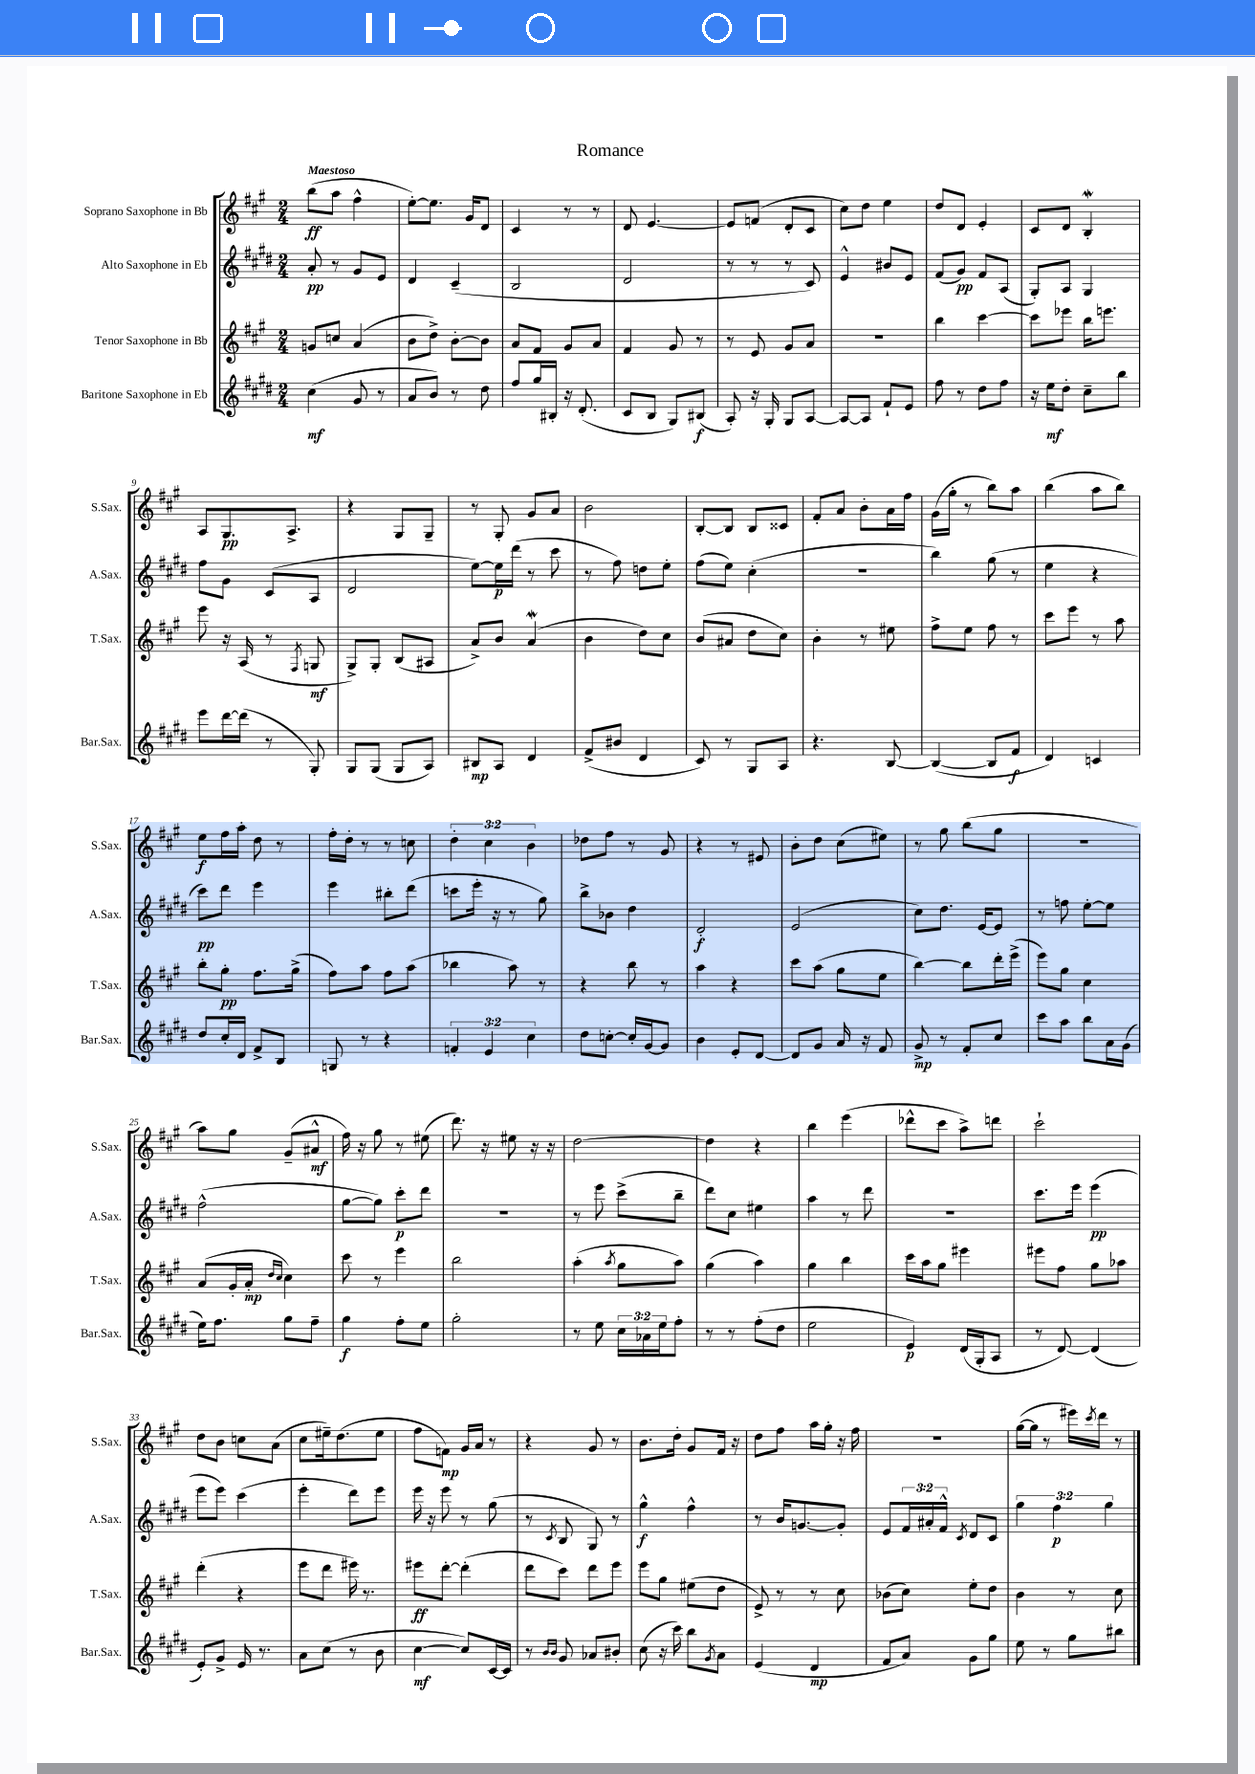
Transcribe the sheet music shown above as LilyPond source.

\header { title = "Romance" }
<<
\new StaffGroup <<
\new Staff = "s0" \with { instrumentName = "Soprano Saxophone in Bb" shortInstrumentName = "S.Sax." } {
    \clef treble \key a \major \numericTimeSignature \time 2/4 \override Staff.TupletNumber.text = #tuplet-number::calc-fraction-text \tempo "Maestoso"
    b''8\ff( a''8 fis''4-^ |
    e''8~-.) e''8. gis'16 d'8 |
    cis'4 r8 r8 |
    d'8 e'4.~ |
    e'8 f'8( d'8-. cis'8 |
    cis''8) d''8 e''4 |
    d''8 d'8 e'4-. |
    cis'8 d'8 b4-.\mordent |
    a8 gis8.\pp a8.-> |
    r4 gis8 gis8-- |
    r8 gis8-. gis'8 a'8 |
    b'2 |
    b8~-. b8 b8 cisis'8 |
    fis'8-. a'8 b'8-. a'16 fis''16 |
    gis'16( gis''16-. r8 b''8) a''8 |
    b''4( a''8 b''8) |
    e''8\f fis''16 a''16-. d''8 r8 |
    fis''16-. d''16-. r8 r8 c''8 |
    \tuplet 3/2 { d''4-. cis''4 b'4 } |
    des''8 fis''8 r8 gis'8 |
    r4 r8 eis'8 |
    b'8-. d''8 cis''8( eis''8) |
    r8 gis''8 b''8( gis''8 |
    R2 |
    a''8) gis''8 gis'8--( ais'8-^\mf |
    fis''16) r16 gis''8 r8 eis''8( |
    d'''8.) r16 eis''8 r16 r16 |
    d''2~ |
    d''4 r4 |
    b''4 e'''4( |
    des'''8-^ cis'''8 a''8->) d'''8 |
    cis'''2-! |
    d''8 b'8 c''8 a'8( |
    cis''8 eis''16--) d''8.( eis''8 |
    fis''8 f'8\mp) gis'16 a'16 r8 |
    r4 gis'8 r8 |
    b'8. d''16-. gis'8 fis'16 r16 |
    d''8 fis''8 a''16 gis''16-. r16 fis''16 |
    R2 |
    gis''16~( gis''16 r8 eis'''16) \acciaccatura { cis'''8 } d'''16 r8 \bar "|." |
}
\new Staff = "s1" \with { instrumentName = "Alto Saxophone in Eb" shortInstrumentName = "A.Sax." } {
    \clef treble \key e \major \numericTimeSignature \time 2/4 \override Staff.TupletNumber.text = #tuplet-number::calc-fraction-text
    a'8-.\pp r8 gis'8 e'8 |
    dis'4 cis'4--( |
    b2 |
    dis'2 |
    r8 r8 r8 cis'8) |
    e'4-^ bis'8 e'8 |
    fis'8( gis'8\pp) fis'8 a8( |
    gis8-.) a8 gis4 |
    fis''8 gis'8 cis'8( a8 |
    dis'2 |
    e''8~) e''16\p dis'''16( r8 cis'''8 |
    r8 fis''8) d''8 e''8-. |
    fis''8( e''8) cis''4-.( |
    R2 |
    b''4) gis''8( r8 |
    e''4 r4 |
    cis'''8\pp) dis'''8 e'''4 |
    e'''4 bis''8-. dis'''8( |
    c'''8 e'''16-. r16 r8 gis''8) |
    b''8-> bes'8 dis''4 |
    dis'2-.\f |
    e'2( |
    cis''8) dis''8. e'16~ e'8 |
    r8 f''8 e''8~-. e''8 |
    fis''2-^( |
    gis''8~ gis''8) cis'''8-.\p dis'''8 |
    R2 |
    r8 e'''8 cis'''8->( b''8-- |
    dis'''8) cis''8 eis''4 |
    a''4 r8 dis'''8 |
    R2 |
    cis'''8. e'''16 e'''4\pp( |
    e'''8 e'''8) cis'''4( |
    e'''4-. dis'''8) e'''8 |
    e'''16 r16 e'''8 r8 gis''8( |
    r8 \acciaccatura { cis'8 } b8 gis8) r8 |
    gis''4-^\f fis''4-^ |
    r8 b'16 g'8.~ g'8-. |
    e'8 \tuplet 3/2 { fis'16 ais'16-. fis'16-^ } \acciaccatura { cis'8 } dis'8 cis'8 |
    \tuplet 3/2 { gis''4 fis''4\p gis''4 } \bar "|." |
}
\new Staff = "s2" \with { instrumentName = "Tenor Saxophone in Bb" shortInstrumentName = "T.Sax." } {
    \clef treble \key a \major \numericTimeSignature \time 2/4
    g'8 c''8 a'4( |
    b'8 d''8->) b'8~-. b'8 |
    a'8 fis'8 gis'8 a'8 |
    fis'4 gis'8 r8 |
    r8 e'8 gis'8 a'8 |
    R2 |
    b''4 cis'''4~ |
    cis'''8 ees'''8 b''16 e'''8. |
    e'''8 r16 a16( r8 \acciaccatura { fis8 } g8\mf |
    gis8->) gis8-. b8( ais8 |
    a'8->) b'8 a'4\mordent( |
    b'4 d''8) cis''8 |
    b'8( ais'8 d''8 cis''8) |
    b'4-. r8 eis''8 |
    fis''8-> e''8 fis''8 r8 |
    cis'''8 e'''8 r8 a''8 |
    b''8-. gis''8-.\pp fis''8. gis''16->( |
    fis''8) a''8 fis''8 a''8( |
    bes''4 a''8) r8 |
    r4 b''8 r8 |
    a''4 r4 |
    cis'''8 a''8( gis''8 e''8 |
    b''4~) b''8 d'''16-. e'''16->( |
    e'''8) gis''8 cis''4 |
    a'8( gis'16-. a'16-.\mp \grace { d''16 cis''16 } cis''4) |
    cis'''8 r8 e'''4 |
    b''2 |
    a''4-.( \acciaccatura { a''8 } gis''8 a''8) |
    gis''4( a''4) |
    gis''4 b''4 |
    cis'''16 a''16 gis''8 eis'''4 |
    eis'''8 fis''8 gis''8 aes''8 |
    d'''4-.( r4 |
    e'''8 d'''8 eis'''16) r8. |
    eis'''8\ff d'''8~-. d'''4-.( |
    d'''8 cis'''8) d'''8 e'''8 |
    e'''8 gis''8 eis''8( d''8 |
    e'8->) r8 r8 cis''8 |
    bes'8( cis''8) e''8-. d''8 |
    b'4 r8 cis''8 \bar "|." |
}
\new Staff = "s3" \with { instrumentName = "Baritone Saxophone in Eb" shortInstrumentName = "Bar.Sax." } {
    \clef treble \key e \major \numericTimeSignature \time 2/4 \override Staff.TupletNumber.text = #tuplet-number::calc-fraction-text
    cis''4\mf( gis'8 r8 |
    a'8 b'8) r8 dis''8 |
    fis''8 gis''16 bis16-. r16 dis'8.-.( |
    cis'8 b8 gis8) bis8\f( |
    a8-.) r16 gis16-. gis8 a8~ |
    a8~ a8 fis'8-! e'8 |
    fis''8 r8 dis''8 fis''8 |
    r16 e''16\mf dis''8-. cis''8-- b''8 |
    e'''8 dis'''16~ dis'''16( r8 gis8-.) |
    gis8 gis8( gis8 a8) |
    bis8\mp a8 dis'4 |
    fis'8->( bis'8 dis'4 |
    cis'8) r8 gis8 a8 |
    r4. b8~ |
    b4~( b8 fis'8\f |
    dis'4) c'4 |
    dis''8 cis''16-. dis'16 fis'8-> b8 |
    g8 r8 r4 |
    \tuplet 3/2 { f'4-. e'4 cis''4 } |
    dis''8 c''8~-. c''16-. gis'16~ gis'8 |
    b'4 e'8-. dis'8~ |
    dis'8 gis'8 a'16 r16 fis'8 |
    gis'8->\mp r8 fis'8-. cis''8 |
    cis'''8 a''8 b''8 a'16 gis'16( |
    e''16) fis''8. gis''8 fis''8-- |
    gis''4\f fis''8-. e''8 |
    gis''2-. |
    r8 e''8 \tuplet 3/2 { cis''16 aes'16 e''16 } fis''8-. |
    r8 r8 fis''8-.( dis''8 |
    e''2 |
    e'4\p) dis'16( gis16-. a8 |
    r8 dis'8~) dis'4( |
    e'8-.) gis'8-> e'16 r8. |
    a'8 cis''8( r8 b'8 |
    cis''4~\mf cis''8) cis'16~ cis'16 |
    r8 \grace { b'16 b'16 } gis'8 aes'8 bis'8-. |
    cis''8( r16 cis'''16) b''8 \acciaccatura { gis'8 } a'8 |
    e'4( dis'4\mp |
    fis'8 a'8) gis'8 gis''8 |
    e''8 r8 gis''8 bis''8 \bar "|." |
}
>>
>>
